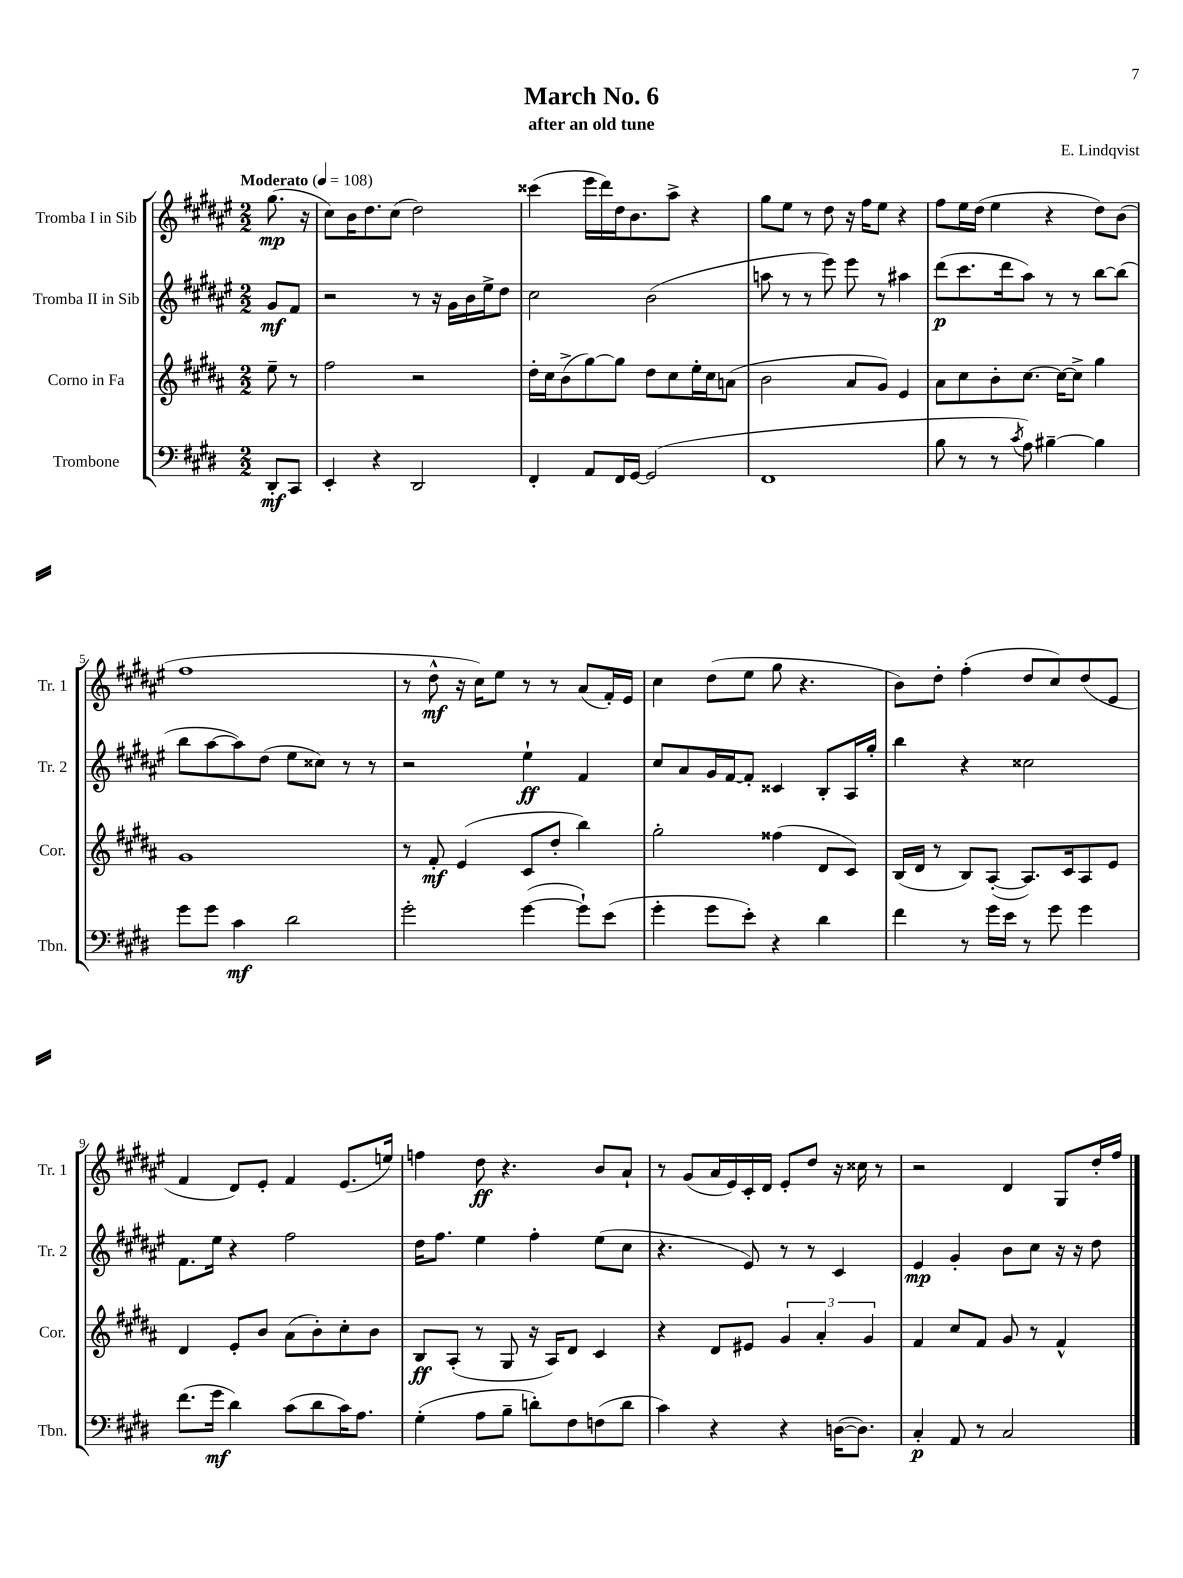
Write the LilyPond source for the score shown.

\header { title = "March No. 6" composer = "E. Lindqvist" subtitle = "after an old tune" }
<<
\new StaffGroup <<
\new Staff = "s0" \with { instrumentName = "Tromba I in Sib" shortInstrumentName = "Tr. 1" } {
    \clef treble \key fis \major \numericTimeSignature \time 2/2 \partial 4 \tempo "Moderato" 4 = 108
    gis''8.\mp( r16 |
    cis''8) b'16 dis''8. cis''8( dis''2) |
    cisis'''4( eis'''16 dis'''16) dis''16 b'8. ais''8-> r4 |
    gis''8 eis''8 r8 dis''8 r16 fis''16 eis''8 r4 |
    fis''8 eis''16 dis''16( eis''4 r4 dis''8) b'8( |
    fis''1 |
    r8 dis''8-^\mf r16 cis''16) eis''8 r8 r8 ais'8( fis'16-.) eis'16 |
    cis''4 dis''8( eis''8 gis''8 r4. |
    b'8) dis''8-. fis''4-.( dis''8 cis''8) dis''8( eis'8 |
    fis'4 dis'8) eis'8-. fis'4 eis'8.( e''16) |
    f''4 dis''8\ff r4. b'8 ais'8-! |
    r8 gis'8( ais'16 eis'16) cis'16-. dis'16 eis'8-. dis''8 r16 cisis''16 r8 |
    r2 dis'4 gis8 dis''16-. fis''16 \bar "|." |
}
\new Staff = "s1" \with { instrumentName = "Tromba II in Sib" shortInstrumentName = "Tr. 2" } {
    \clef treble \key fis \major \numericTimeSignature \time 2/2 \partial 4
    gis'8\mf fis'8 |
    r2 r8 r16 gis'16 b'16 eis''16-> dis''8 |
    cis''2 b'2( |
    a''8 r8 r8 eis'''8) eis'''8 r8 ais''4 |
    dis'''8\p( cis'''8. dis'''16 ais''8) r8 r8 b''8~ b''8( |
    b''8 ais''8~ ais''8) dis''8( eis''8 cisis''8) r8 r8 |
    r2 eis''4-!\ff fis'4 |
    cis''8 ais'8 gis'16 fis'16~ fis'8-. cisis'4 b8-. ais16 gis''16-. |
    b''4 r4 cisis''2 |
    fis'8. eis''16 r4 fis''2 |
    dis''16 fis''8. eis''4 fis''4-. eis''8( cis''8 |
    r4. eis'8) r8 r8 cis'4 |
    eis'4\mp gis'4-. b'8 cis''8 r16 r16 dis''8 \bar "|." |
}
\new Staff = "s2" \with { instrumentName = "Corno in Fa" shortInstrumentName = "Cor." } {
    \clef treble \key b \major \numericTimeSignature \time 2/2 \partial 4
    e''8-- r8 |
    fis''2 r2 |
    dis''16-. cis''16 b'8->( gis''8~) gis''8 dis''8 cis''8 e''16-. cis''16 a'8( |
    b'2 ais'8 gis'8) e'4 |
    ais'8 cis''8 b'8-. cis''8.~ cis''16~ cis''8-> gis''4 |
    gis'1 |
    r8 fis'8-.\mf e'4( cis'8 dis''8-. b''4) |
    gis''2-. fisis''4( dis'8 cis'8) |
    b16( dis'16 r8 b8) ais8~-.( ais8.) cis'16 ais8 e'8 |
    dis'4 e'8-. b'8 ais'8( b'8-.) cis''8-. b'8 |
    b8\ff ais8-.( r8 gis8 r16 ais16) dis'8 cis'4 |
    r4 dis'8 eis'8 \tuplet 3/2 { gis'4 ais'4-. gis'4 } |
    fis'4 cis''8 fis'8 gis'8 r8 fis'4-^ \bar "|." |
}
\new Staff = "s3" \with { instrumentName = "Trombone" shortInstrumentName = "Tbn." } {
    \clef bass \key e \major \numericTimeSignature \time 2/2 \partial 4
    dis,8-.\mf cis,8 |
    e,4-. r4 dis,2 |
    fis,4-. a,8 fis,16 gis,16~ gis,2( |
    fis,1 |
    b8 r8 r8 \acciaccatura { cis'8 } a8) bis4~-- bis4 |
    gis'8 gis'8 cis'4\mf dis'2 |
    gis'2-. gis'4~( gis'8-!) e'8( |
    gis'4-. gis'8 e'8-.) r4 dis'4 |
    fis'4 r8 gis'16 e'16 r8 gis'8 gis'4 |
    fis'8.( gis'16\mf dis'4) cis'8( dis'8 cis'16) a8. |
    gis4-.( a8 b8-- d'8-.) fis8 f8( d'8 |
    cis'4) r4 r4 d16~( d8.) |
    cis4-.\p a,8 r8 cis2 \bar "|." |
}
>>
>>
